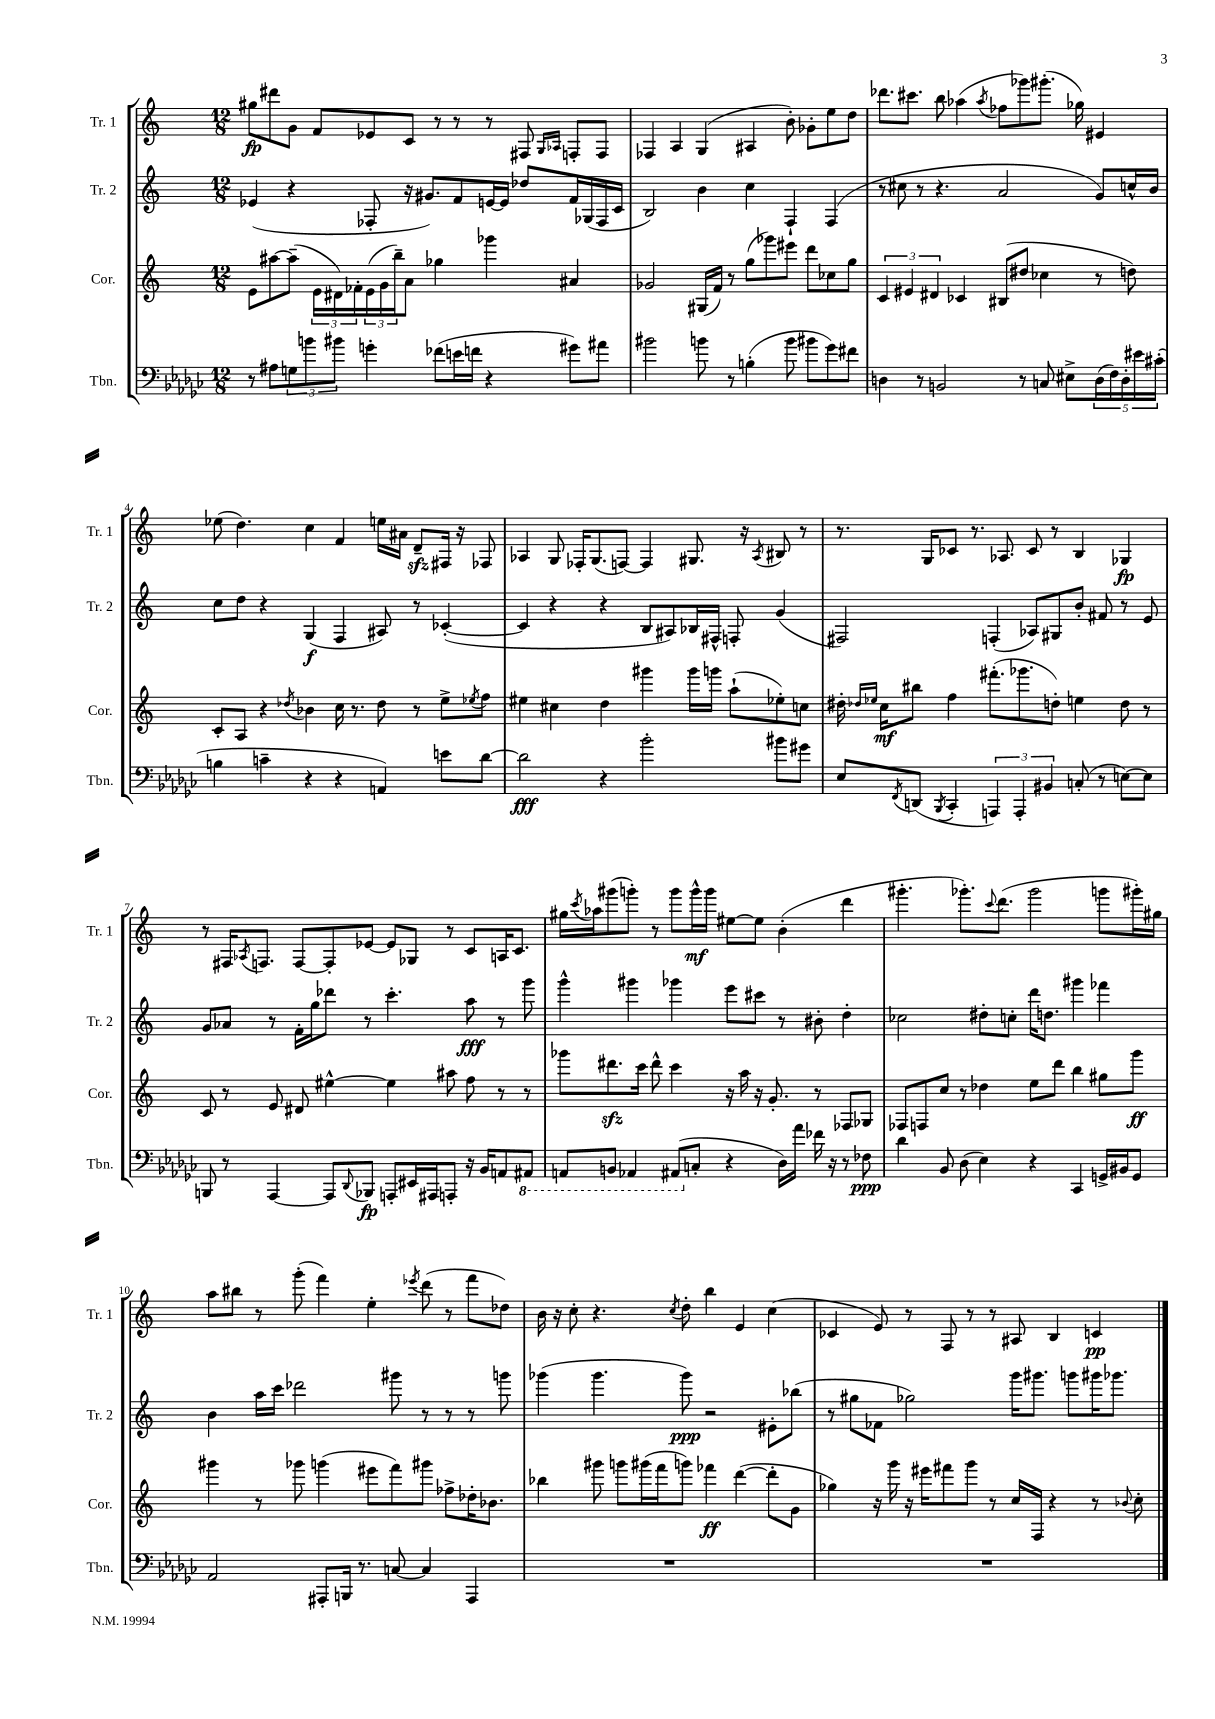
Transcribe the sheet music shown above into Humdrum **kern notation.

**kern	**kern	**kern	**kern
*staff4	*staff3	*staff2	*staff1
*clefF4	*clefG2	*clefG2	*clefG2
*k[b-e-a-d-g-c-]	*k[]	*k[]	*k[]
*M12/8	*M12/8	*M12/8	*M12/8
8r	8e	(4e-	8gg#
8A#	[8aa#	.	8ddd#
12G	(8aa#~]	4r	8g
12b	.	.	.
.	24e	.	8f
12b#	24d#)	.	.
.	24f-'	.	.
4g'	(24e	8F-'	8e-
.	24g	.	.
.	24bb~)	.	.
.	8a	16r	8c
.	.	8.g#)	.
(8f-	4gg-	.	8r
16e	.	8f	8r
16f	.	.	.
4r	4ggg-	[16e	8r
.	.	16e]	.
.	.	8dd-	8F#
.	.	.	16qqG
.	.	.	16qqA-
8g#)	4a#	16f	8F'
.	.	(16G-	.
8a#	.	16F-	8F
.	.	16c	.
=	=	=	=
2b#	2g-	2B)	4F-
.	.	.	4A
8b	(16G#	4b	(4G
.	16f)	.	.
8r	8r	.	.
(4B'	(8gg	4cc	4A#
.	8ggg-)	.	.
8b	8eee#	4F`	8b')
8b#	8ddd	.	8g-'
8g-)	8cc-	(4F	8ee
8f#	8gg	.	8dd
=	=	=	=
4D	6c	8r	8.ddd-
.	.	8cc#	.
.	6e#	.	.
.	.	.	8.ccc#
8r	.	8r	.
.	6d#	.	.
2BB	.	4.r	8bb
.	4c-	.	(4aa-
.	.	.	8qaa-
.	(8B#	2a	8ff-
8r	8dd#	.	8ggg-)
8C	4cc-	.	(8.ggg#'
8E#^	.	.	.
.	.	.	16gg-)
(20D	8r	8g)	4e#
20F)	.	.	.
20D'	.	.	.
.	8dd)	16cc^^	.
20e#	.	.	.
.	.	16b	.
(20c#'	.	.	.
=	=	=	=
4B	8c'	8cc	(8ee-
.	8A	8dd	4.dd)
4c~	4r	4r	.
.	8qdd-	.	.
4r	4b-	(4G	4cc
4r	16cc	4F	4f
.	8.r	.	.
4AA)	8dd-	8A#)	16ee
.	.	.	16a#
.	8r	8r	8d~
8e	8ee^	([4c-'	16F#
.	.	.	16r
.	8qee-	.	.
[8d-	8ff	.	8F-
=	=	=	=
2d-]	4ee#	4c-]	4A-
.	4cc#	4r	8G
.	.	.	16F-'
.	.	.	(8.G
4r	4dd	4r	.
.	.	.	[8F)
2b-'	4ggg#	8B	4F]
.	.	8A#)	.
.	16ggg#	16B-	8.G#
.	16ggg	16F#^^	.
.	(8aa`	8F'	.
.	.	.	16r
.	.	.	8qA-
8b#	8ee-')	(4g	8B#
8g#	8cc	.	8r
=	=	=	=
8E-	16dd#'	2F#)	8.r
.	16qqdd-	.	.
.	16qqee-	.	.
.	16cc	.	.
8qFF	.	.	.
(8DD	8bb#	.	.
.	.	.	16G
8qBBB-	.	.	.
4CC-'	4ff	.	8c-
.	.	.	8.r
6AAA)	(8.fff#'	(4F'	.
.	.	.	8.A-
6AAA'	.	.	.
.	8.ggg-	.	.
.	.	8A-)	8c-
6BB#	.	.	.
.	8dd')	8G#	8r
(8C'	4ee	8b'	4B
8r	.	8f#	.
[8E)	8dd	8r	4G-
8E]	8r	8e	.
=	=	=	=
8BBB	8c	8g	8r
8r	8r	8a-	16F#
.	.	.	8qA-
.	.	.	8.F
[4AAA-	8e	8r	.
.	8d#	16f'	[8F
.	.	16gg	.
8AAA-]	[4ee#^^	8ddd-	8F']
8qqDD-	.	.	.
8BBB-	.	8r	[8e-
8AAA'	4ee#]	4.ccc'	8e-]
16EE#	.	.	8G-
16AAA#	.	.	.
8AAA'	8aa#	.	8r
16r	8ff	8aa	8c
16BB-	.	.	.
8AA	8r	8r	16A
.	.	.	8.c
8AAA#	8r	8ggg	.
=	=	=	=
8AAA	8ggg-	4ggg^^	16gg#
.	.	.	8qccc
.	.	.	16aa-
8BBB	8.ddd#	.	(8ggg#
4AAA-	.	4ggg#	8ggg')
.	16ccc	.	.
.	8ddd#^^	.	8r
(8AAA#	4ccc	4ggg-	8ggg
8C'	.	.	16ggg^^
.	.	.	16ggg
4r	16r	8eee	[8ee#
.	16aa	.	.
.	16r	8ccc#	8ee#]
.	8.g'	.	.
16D-)	.	8r	(4b'
16a-	.	.	.
16f-	8r	8b#'	.
16r	.	.	.
8r	8F-	4dd'	4ddd
8F-	8G-	.	.
=	=	=	=
4d-	8F-	2cc-	4.ggg#'
.	8F	.	.
8BB-	8cc	.	.
(8D-	8r	.	8.ggg-')
4E-)	4dd-	8dd#'	.
.	.	.	8qqccc
.	.	.	(8.ddd
.	.	8cc'	.
4r	8ee	16ddd	2ggg-
.	.	8.dd	.
.	8ddd	.	.
4CC-	4bb	4ggg#	.
16GG^	8gg#	4fff-	8ggg
16BB#	.	.	.
8GG	8ggg	.	16ggg#')
.	.	.	16gg#
=	=	=	=
2AA-	4ggg#	4b	8aa
.	.	.	8bb#
.	8r	16aa	8r
.	.	16ccc	.
.	8ggg-	2ddd-	(8ggg'
8AAA#'	(4ggg	.	4fff)
16BBB	.	.	.
8.r	.	.	.
.	8eee#	.	4ee'
[8C	8fff)	8ggg#	.
.	.	.	8qeee-
4C]	8ggg#	8r	(8ddd
.	8ff-^	8r	8r
4AAA#	16dd-'	8r	8fff
.	8.b-	.	.
.	.	8ggg	8dd-)
=	=	=	=
1.r	4bb-	(4ggg-	16b
.	.	.	16r
.	.	.	8cc'
.	8ggg#	4.ggg-	4.r
.	8ggg	.	.
.	(16ggg#	.	.
.	16fff	.	.
.	.	.	8qcc
.	8ggg)	8ggg-)	8dd'
.	4fff-	2r	4bb
.	([4ddd	.	4e
.	8ddd']	8e#'	(4cc
.	8g	(8bb-	.
=	=	=	=
1.r	4gg-)	8r	4c-
.	.	8gg#	.
.	16r	8f-	8e)
.	16ggg	.	.
.	16r	2gg-)	8r
.	16eee#	.	.
.	8fff#	.	8F
.	8ggg	.	8r
.	8r	.	8r
.	16cc	16ggg	8A#
.	16F	8.ggg#	.
.	4r	.	4B
.	.	8ggg	.
.	8r	16ggg#	4c
.	.	8.ggg-	.
.	8qqb-	.	.
.	8cc'	.	.
==	==	==	==
*-	*-	*-	*-
